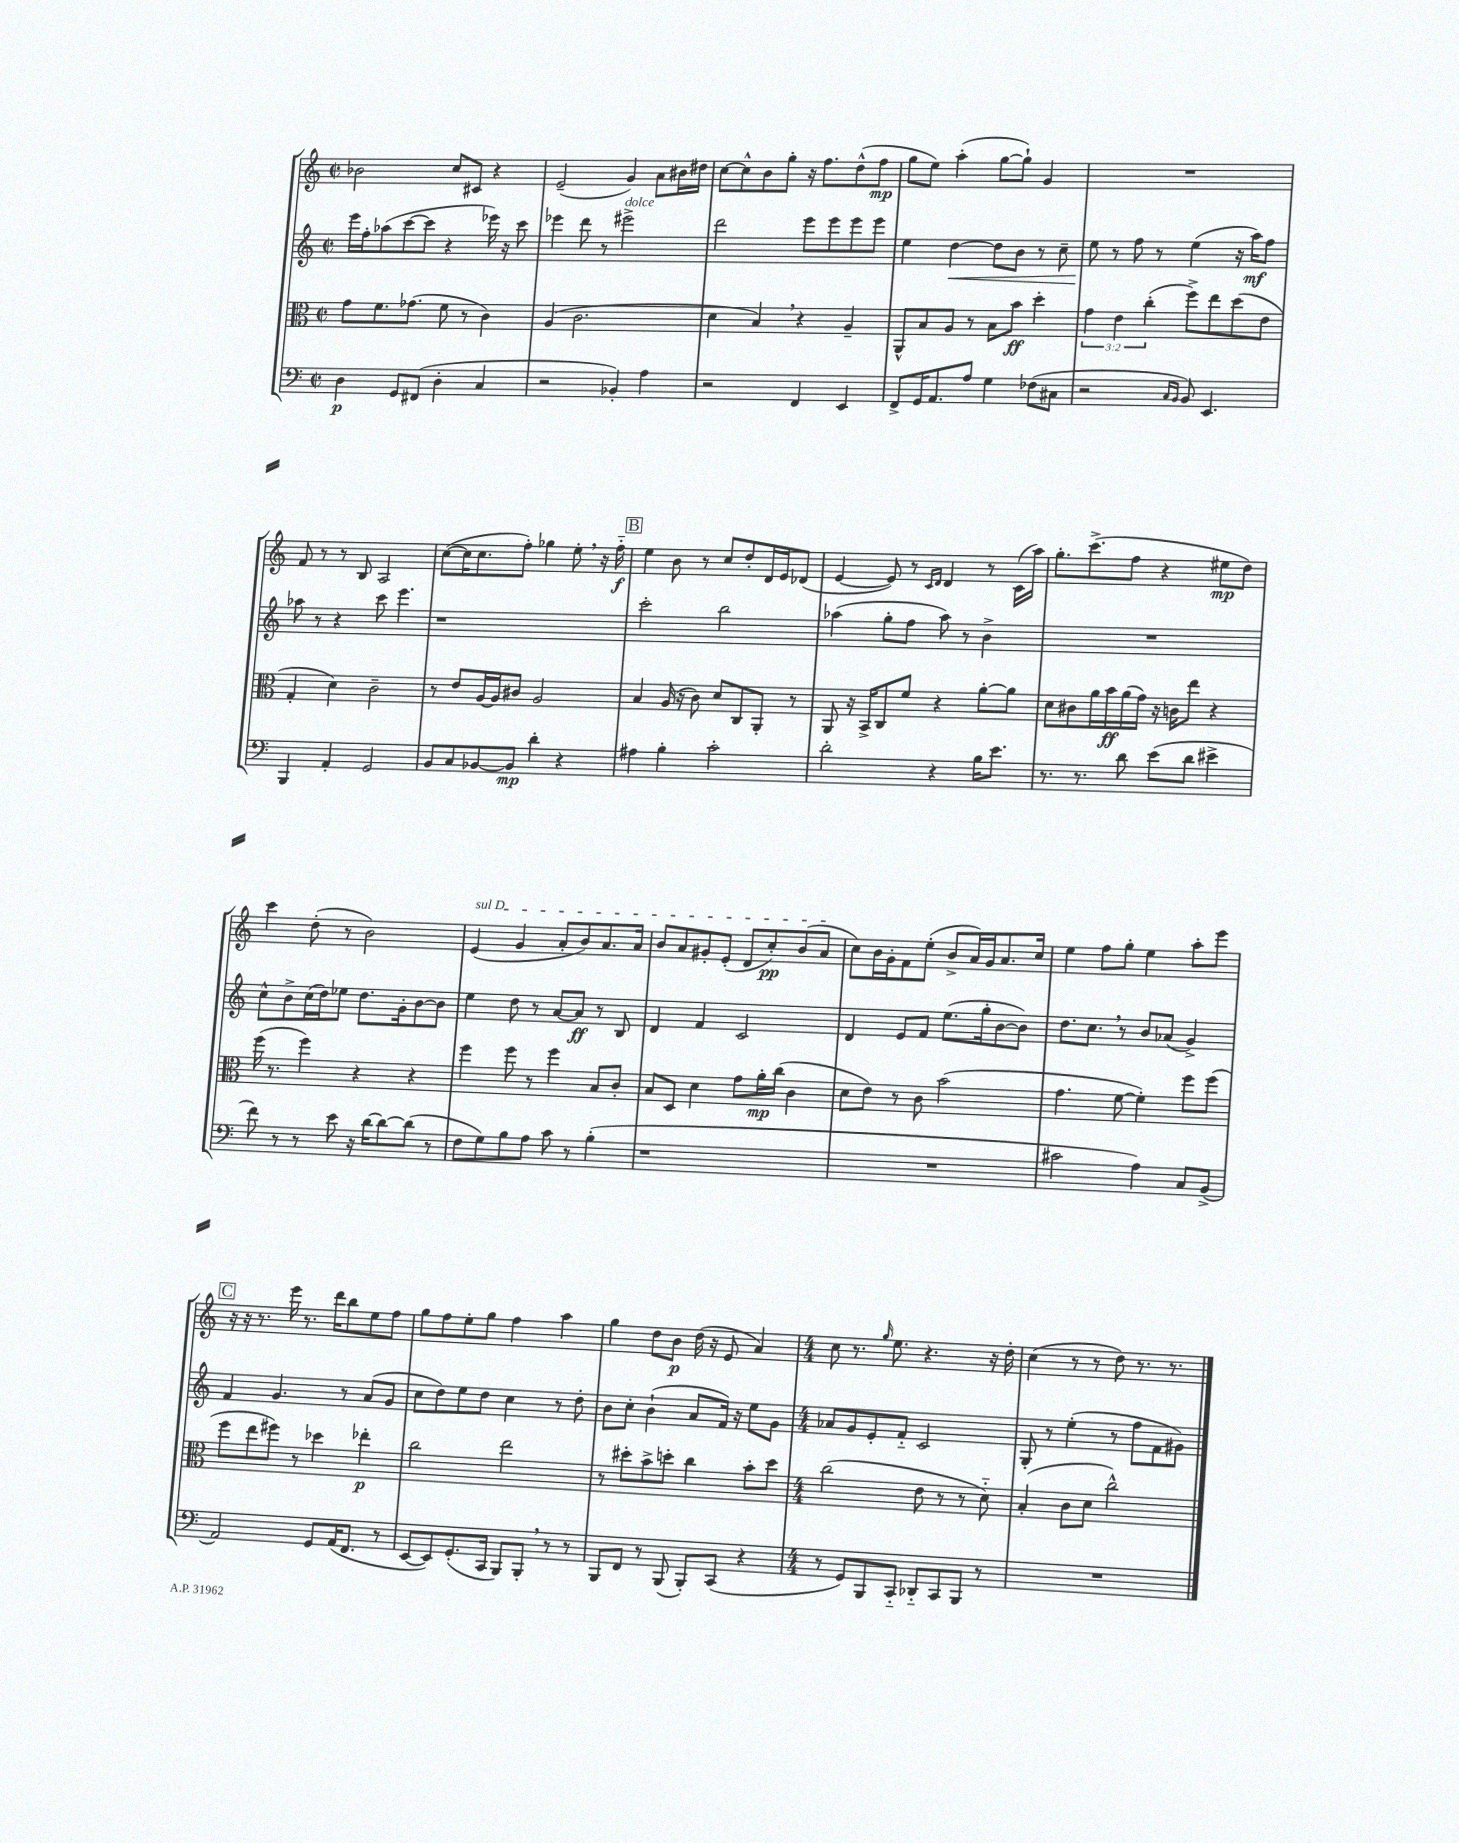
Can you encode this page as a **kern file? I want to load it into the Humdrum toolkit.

**kern	**kern	**kern	**kern
*staff4	*staff3	*staff2	*staff1
*clefF4	*clefC3	*clefG2	*clefG2
*k[]	*k[]	*k[]	*k[]
*M2/2	*M2/2	*M2/2	*M2/2
*met(c|)	*met(c|)	*met(c|)	*met(c|)
4D\	8g\L	16eee\LL	2b-\
.	.	16ff'\J	.
.	8.f\	(8aa-\	.
8GG/L	.	[8ccc\	.
.	(8.g-\J	.	.
(8FF#/J	.	8ccc\]J	.
4D'\	8f\	4r	8cc/L
.	8r	.	8c#/J
4C/	4c\)	16eee-\)	4r
.	.	16r	.
.	.	8ccc\	.
=	=	=	=
2r	(4A/	4eee-\	(2e~/
.	2.c\	8ddd\	.
.	.	8r	.
4BB-'/)	.	2eee#^\	4g/)
4A\	.	.	8a\L
.	.	.	16b#\L
.	.	.	16dd#\JJ
=	=	=	=
2r	4d\	2ddd\	[8cc\L
.	.	.	8cc^^\]
.	4B/)	.	8b\
.	.	.	8gg'\J
4FF/	4r	8eee\L	16r
.	.	.	8.ff\L
.	.	8eee\	.
4EE/	4A~/	8eee\	(8dd^^\
.	.	8eee\J	8ff\J
=	=	=	=
8FF^/L	8AA^^/L	4ee\	8gg\L
16GG/K	8B/	.	8ee\J)
8.AA/	.	.	.
.	8A/J	[4dd\	(4aa'\
8A/J	8r	.	.
4G\	8B\L	8dd\]L	[8gg\L
.	8b\J	8b\J	8gg`\]J)
(8F-\L	4dd'\	8r	4g/
8C#\J	.	8cc~\	.
=	=	=	=
2r	6g\	8ee\	1r
.	.	8r	.
.	6e\	.	.
.	.	8ff\	.
.	(6cc'\	.	.
.	.	8r	.
16qqC/LL	.	.	.
16qqBB/JJ	.	.	.
8BB/)	8ff^\L)	(4ee\	.
4.EE/	8ee\	.	.
.	(8dd\	16r	.
.	.	16aa\LK)	.
.	8e\J	8ff\J	.
=	=	=	=
4BBB/	4G'/	8aa-\	8f/
.	.	8r	8r
4AA'/	4d\)	4r	8r
.	.	.	8B/
2GG/	2c~\	8ccc\	2A/
.	.	4.eee\	.
=	=	=	=
8BB/L	8r	1r	([8cc\L
8C/	8e/L	.	16cc\]K
.	.	.	8.cc\
[8BB-/	[16A/L	.	.
.	16A/]J	.	.
8BB-/]J	8c#/J	.	8ff'\J)
4d'\	2A/	.	4gg-\
4r	.	.	8ee'\
.	.	.	16r
.	.	.	16ff'~\
=	=	=	=
4A#\	4B/	2ccc'\	4ee\
4B'\	(16A/	.	8b\
.	16r	.	.
.	8c\)	.	8r
2c'\	8d/L	2bb\	8cc/L
.	8C/	.	8dd'/
.	8AA'/J	.	16d/L
.	.	.	16e/J
.	8r	.	(8d-/J
=	=	=	=
2d'\	8AA/	(4aa-\	[4e/
.	16r	.	.
.	16BB^/LK	.	.
.	8C/	8gg'\L	8e/])
.	8f/J	8ff\J	8r
.	.	.	16qqc/LL
.	.	.	16qqd/JJ
4r	4r	8aa-\)	4d/
.	.	8r	.
16B\LK	[8a'\L	4b^\	8r
8.e\J	.	.	.
.	8a\]J	.	(16c\LL
.	.	.	16aa\JJ)
=	=	=	=
8.r	8d\L	1r	8.gg'\L
.	8c#\	.	.
8.r	.	.	(8.ccc^\
.	16a\L	.	.
.	16b\	.	.
8d\	(16a\	.	8ff\J
.	16g\JJ)	.	.
(8e\L	16r	.	4r
.	16c\LK	.	.
8d\J	8ee\J	.	.
4e#^\	4r	.	8ee#\L
.	.	.	8dd\J)
=	=	=	=
8f\)	(16ff\	8cc^^\L	4ccc\
.	8.r	.	.
8r	.	8b^\	.
8r	4ff\)	(16cc\L	(8dd'\
.	.	16dd\J)	.
8e\	.	8ee-\J	8r
16r	4r	8.dd\L	2b\)
[16d\LK	.	.	.
8d\_	.	.	.
.	.	16g'\k	.
(8d\]J	4r	[8b\	.
8r	.	8b\]J	.
=	=	=	=
8F\L	4ff\	4ee\	(4e/
8G\)	.	.	.
8B\	8ff\	8dd\	4g/
8A\J	8r	8r	.
8c\	4ff\	[8a/L	8a'/L
8r	.	8a/]J	8b/)
(4B'\	8B/L	8r	8.a/
.	8c'/J	8B/	.
.	.	.	16a/Jk
=	=	=	=
1r	8B/L	4d/	8b/L
.	8D/J	.	8a/
.	4d\	4f/	8g#'/
.	.	.	(8e'/J
.	8g\L	2c/	8d/L
.	16a'\L	.	8cc'/)
.	(16cc\JJ	.	.
.	4c\	.	(8b/
.	.	.	8a/J
=	=	=	=
1r	8d\L	4d/	8cc\L)
.	8e\J)	.	16b\L
.	.	.	16g'\J
.	8r	8e/L	8f\
.	8c\	8f/J	(8ee'\J
.	(2b\	(8.ee\L	8b^/L
.	.	.	16a/L)
.	.	16gg'\k	16g/J
.	.	[8b\	8.a/
.	.	8b\]J)	.
.	.	.	16cc/Jk
=	=	=	=
2c#\	4.g\	8.dd\L	4ee\
.	.	8.cc\J	.
.	.	.	8ff\L
.	[8f\	8r	8gg'\J
4A\)	4f'\])	8b/L	4ee\
.	.	(8a-/J	.
8C/L	8ff\L	4g^/)	8aa'\L
(8BB^/J	(8ff\J	.	8eee\J
=	=	=	=
2AA/)	8ff\L	4f/	16r
.	.	.	16r
.	8ee\	.	8.r
.	8ff#\J)	4.g/	.
.	.	.	16eee\
.	8r	.	8.r
8GG/L	4dd-\	.	.
.	.	.	16ddd\LK
(16AA/K	.	8r	8bb\
8.FF/J	.	.	.
.	4ee-'\	(8a/L	8ee\
8r	.	8g/J	8ff\J
=	=	=	=
[8EE/L	2cc\	8cc\L	8gg\L
8EE/])	.	8dd\)	8ff\
(8.GG'/	.	8ee\	8ee'\
.	.	8dd\J	8gg\J
16CC/Jk	.	.	.
8BBB/L)	2ee\	4cc\	4ff\
8BBB'/J	.	.	.
8r	.	8r	4aa\
8r	.	8dd'\	.
=	=	=	=
8BBB/L	8r	8b\L	4gg\
8FF/J	8dd#'\L	8cc'\J	.
8r	8b^\	(4b`\	8dd\L
(8BBB/	8dd'\J	.	8b\J
8BBB'/L)	4cc\	8a/L	(16dd\
.	.	.	16r
(8CC/J	.	16f/Jk)	8e/
.	.	16r	.
4r	8b'\L	8ee\L	4a/)
.	8dd\J	8g\J	.
=	=	=	=
*M4/4	*M4/4	*M4/4	*M4/4
8r	(2cc\	8a-/L	8cc\
8GG/L)	.	8g/	8.r
8BBB/	.	8e'/	.
.	.	.	16qqgg/
.	.	.	8.ee\
8CC'~/J	.	8f'~/J	.
8DD-'~/L	8e\	2c/	4.r
8CC/	8r	.	.
8BBB/J	8r	.	.
8r	8d'~\)	.	16r
.	.	.	16dd'\
=	=	=	=
1r	(4B'/	8G'/	(4cc\
.	.	8r	.
.	8c\L	(4ee'\	8r
.	8d\J	.	8r
.	2cc^^\)	8r	8dd\)
.	.	8ff\L	8.r
.	.	8f\	.
.	.	.	8.r
.	.	8g#\J)	.
==	==	==	==
*-	*-	*-	*-
